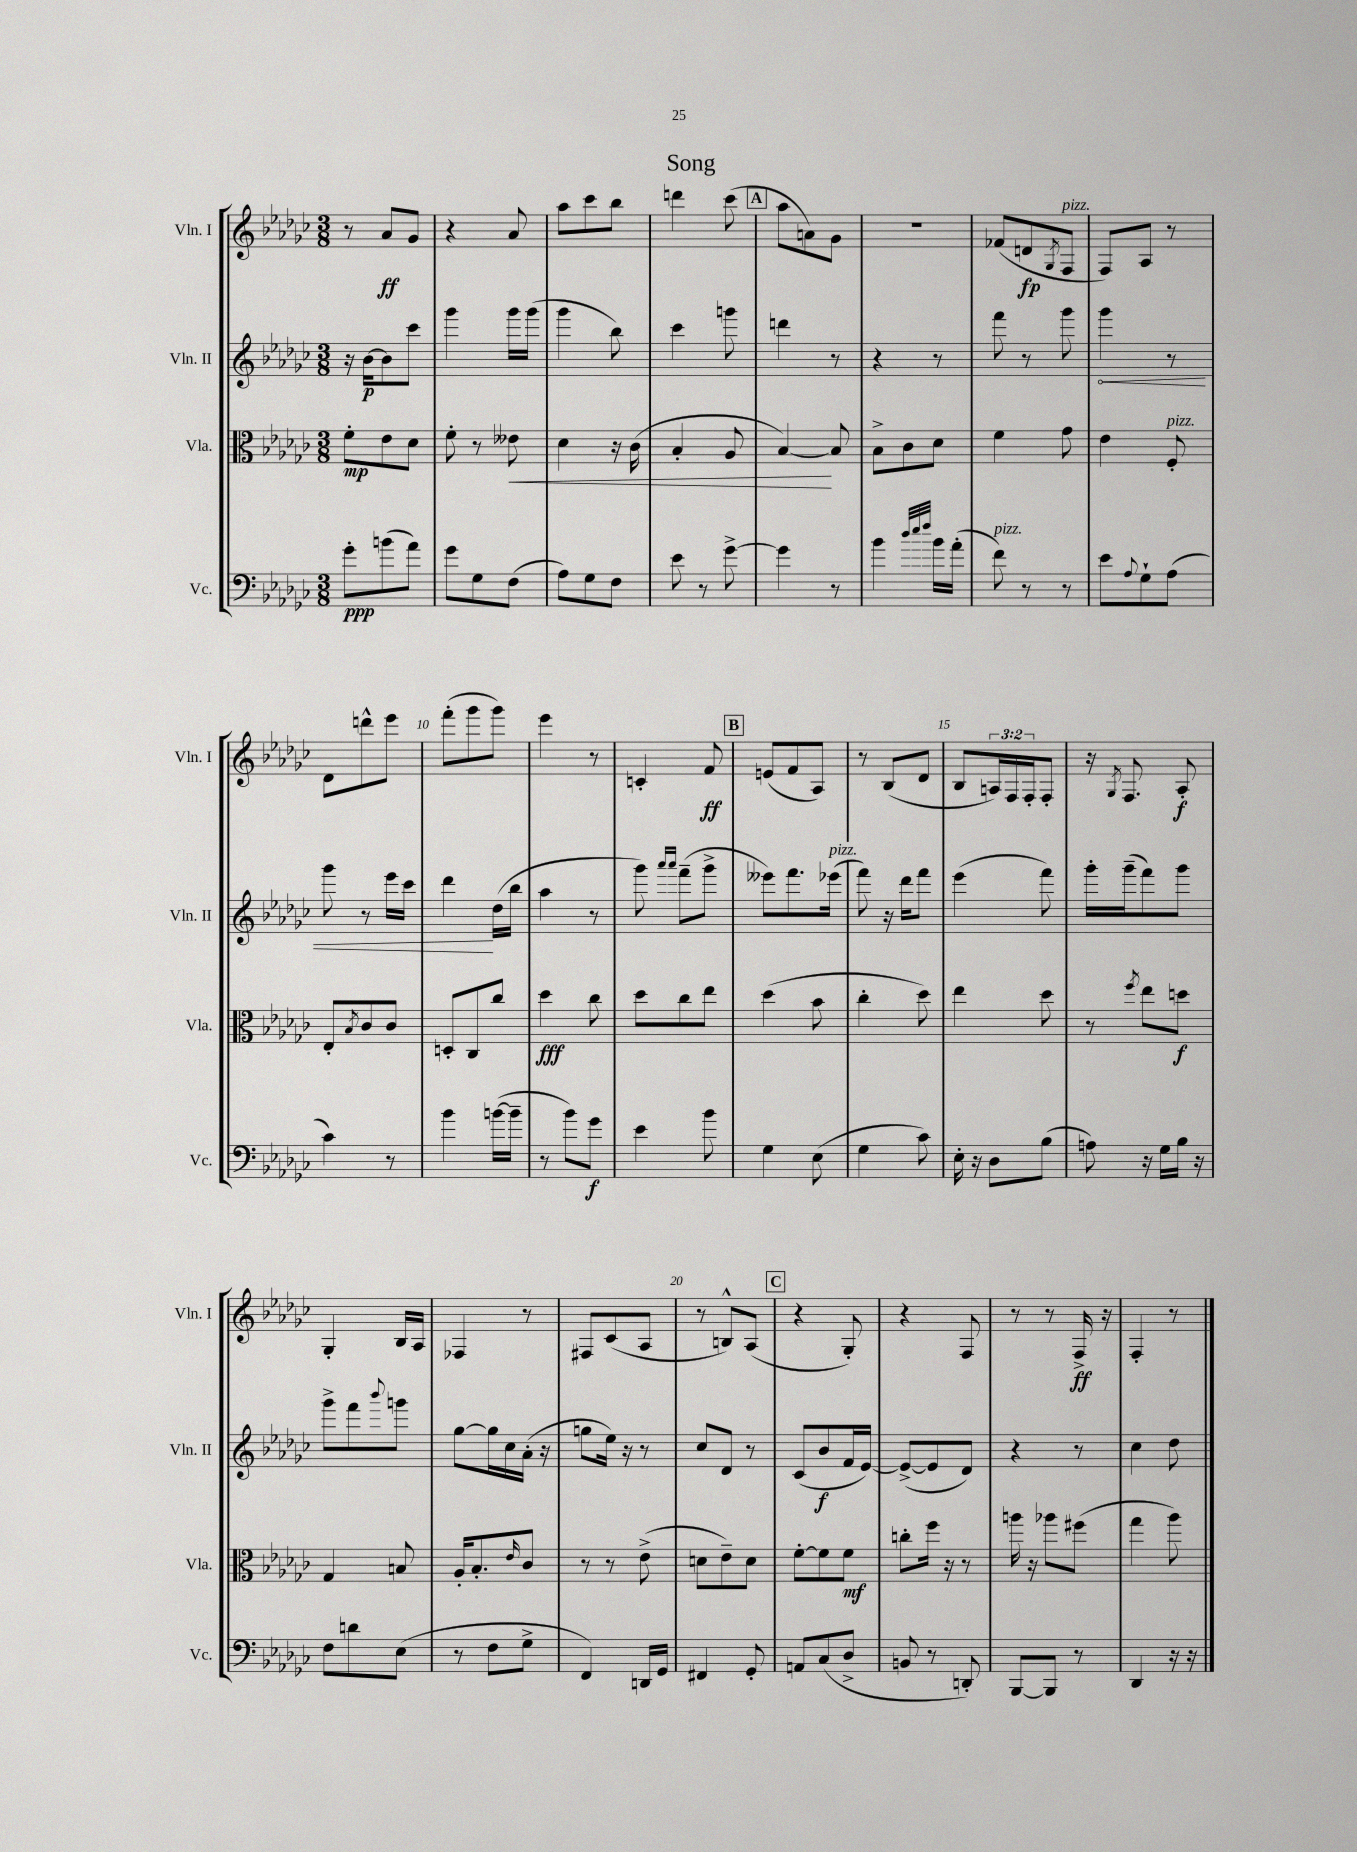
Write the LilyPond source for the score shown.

\header { title = "Song" }
<<
\new StaffGroup <<
\new Staff = "s0" \with { instrumentName = "Vln. I" shortInstrumentName = "Vln. I" } {
    \clef treble \key ges \major \numericTimeSignature \time 3/8 \override Staff.TupletNumber.text = #tuplet-number::calc-fraction-text
    r8 aes'8\ff ges'8 |
    r4 aes'8 |
    aes''8 ces'''8 bes''8 |
    d'''4 ces'''8( |
    \mark \markup { \box "A" } aes''8 a'8) ges'8 |
    R4. |
    fes'8( d'8\fp \acciaccatura { ges8 } f8^\markup { \italic "pizz." } |
    f8) aes8 r8 |
    des'8 d'''8-^ ees'''8 |
    f'''8-.( ges'''8 ges'''8) |
    ees'''4 r8 |
    c'4-. f'8\ff |
    \mark \markup { \box "B" } e'8( f'8 aes8) |
    r8 bes8( des'8 |
    bes8 \tuplet 3/2 { a16) f16 f16-. } f8-. |
    r16 \acciaccatura { ges8 } f8. aes8-.\f |
    ges4-. bes16 aes16 |
    fes4 r8 |
    fis8 ces'8( aes8 |
    r8 b8-^) aes8( |
    \mark \markup { \box "C" } r4 ges8-.) |
    r4 f8 |
    r8 r8 f16->\ff r16 |
    f4-. r8 \bar "|." |
}
\new Staff = "s1" \with { instrumentName = "Vln. II" shortInstrumentName = "Vln. II" } {
    \clef treble \key ges \major \numericTimeSignature \time 3/8
    r16 bes'16~\p bes'8 ces'''8 |
    ges'''4 ges'''16 ges'''16( |
    ges'''4 bes''8) |
    ces'''4 g'''8 |
    \mark \markup { \box "A" } d'''4 r8 |
    r4 r8 |
    f'''8 r8 ges'''8 |
    \once \override Hairpin.circled-tip = ##t ges'''4\< r8 |
    ges'''8 r8 ees'''16 ces'''16 |
    des'''4\! des''16( bes''16 |
    aes''4 r8 |
    ges'''8) \grace { aes'''16 aes'''16 } f'''8--( ges'''8-> |
    \mark \markup { \box "B" } eeses'''8) f'''8. ees'''16^\markup { \italic "pizz." }( |
    f'''8) r16 des'''16 f'''8 |
    ees'''4( f'''8) |
    ges'''16-. ges'''16--( f'''8) ges'''8 |
    ges'''8-> f'''8 \appoggiatura { bes'''8 } g'''8 |
    ges''8~ ges''16 ces''16 aes'16-.( r16 |
    g''8 ees''16) r16 r8 |
    ces''8 des'8 r8 |
    \mark \markup { \box "C" } ces'8( bes'8\f f'16 ees'16~) |
    ees'8~->( ees'8 des'8) |
    r4 r8 |
    ces''4 des''8 \bar "|." |
}
\new Staff = "s2" \with { instrumentName = "Vla." shortInstrumentName = "Vla." } {
    \clef alto \key ges \major \numericTimeSignature \time 3/8
    f'8-.\mp ees'8 des'8 |
    f'8-. r8 eeses'8\< |
    des'4 r16 ces'16( |
    bes4-. aes8 |
    \mark \markup { \box "A" } bes4~\!) bes8 |
    bes8-> ces'8 des'8 |
    f'4 ges'8 |
    ees'4 f8-.^\markup { \italic "pizz." } |
    ees8-. \acciaccatura { bes8 } ces'8 ces'8 |
    d8-. ces8 ces''8 |
    des''4\fff ces''8 |
    des''8 ces''8 ees''8 |
    \mark \markup { \box "B" } des''4( bes'8 |
    ces''4-. des''8) |
    ees''4 des''8 |
    r8 \acciaccatura { f''8 } ees''8 d''8\f |
    ges4 b8 |
    aes16-. bes8.-. \grace { ees'16 } ces'8 |
    r8 r8 ees'8->( |
    d'8 ees'8--) d'8 |
    \mark \markup { \box "C" } f'8~-. f'8 f'8\mf |
    c''8-. f''16 r16 r8 |
    a''16 r16 aes''8 fis''8( |
    ges''4 aes''8) \bar "|." |
}
\new Staff = "s3" \with { instrumentName = "Vc." shortInstrumentName = "Vc." } {
    \clef bass \key ges \major \numericTimeSignature \time 3/8
    ges'8-.\ppp b'8( aes'8) |
    ges'8 ges8 f8( |
    aes8) ges8 f8 |
    ees'8 r8 ges'8~-> |
    \mark \markup { \box "A" } ges'4 r8 |
    bes'4 \grace { des''32 ees''32 f''32 } bes'16 aes'16-.( |
    f'8^\markup { \italic "pizz." }) r8 r8 |
    ees'8 \appoggiatura { aes8 } ges8-! aes8( |
    ces'4) r8 |
    bes'4 b'16~( b'16-- |
    r8 bes'8) ges'8\f |
    ees'4 bes'8 |
    \mark \markup { \box "B" } ges4 ees8( |
    ges4 ces'8) |
    ees16-. r16 des8 bes8( |
    a8) r16 ges16 bes16 r16 |
    f8 d'8 ees8( |
    r8 f8 ges8-> |
    f,4) d,16 ges,16 |
    fis,4 ges,8-. |
    \mark \markup { \box "C" } a,8 ces8( des8-> |
    b,8 r8 d,8-.) |
    bes,,8~ bes,,8 r8 |
    des,4 r16 r16 \bar "|." |
}
>>
>>
\layout { \context { \Score \override BarNumber.break-visibility = ##(#f #t #t) barNumberVisibility = #(every-nth-bar-number-visible 5) } }
